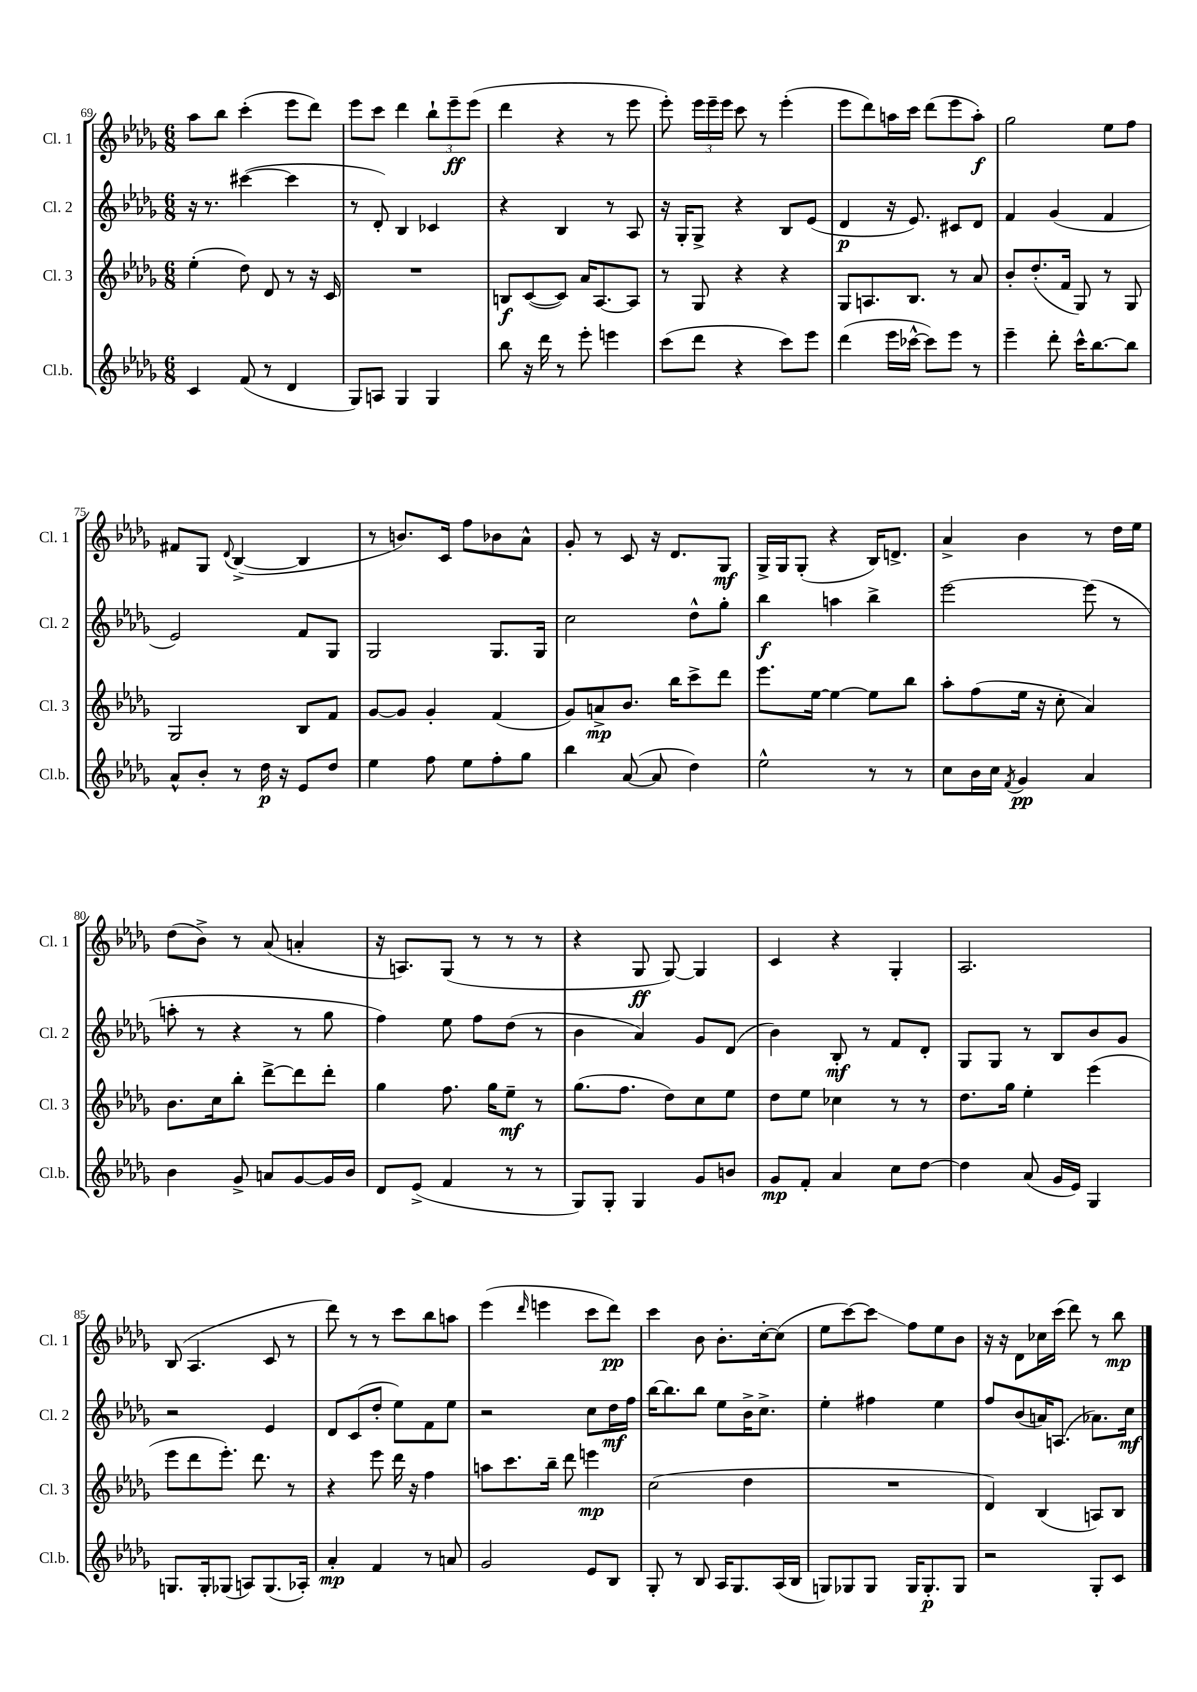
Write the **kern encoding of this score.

**kern	**kern	**kern	**kern
*staff4	*staff3	*staff2	*staff1
*clefG2	*clefG2	*clefG2	*clefG2
*k[b-e-a-d-g-]	*k[b-e-a-d-g-]	*k[b-e-a-d-g-]	*k[b-e-a-d-g-]
*M6/8	*M6/8	*M6/8	*M6/8
4c	(4ee-'	16r	8aa-
.	.	8.r	.
.	.	.	8bb-
(8f	8dd-)	([4ccc#	(4ccc'
8r	8d-	.	.
4d-	8r	4ccc#]	8eee-
.	16r	.	8ddd-)
.	16c	.	.
=	=	=	=
8G-)	2.r	8r	8eee-
8A	.	8d-')	8ccc
4G-	.	4B-	4ddd-
4G-	.	4c-	12bb-`
.	.	.	12eee-~
.	.	.	(12eee-
=	=	=	=
8bb-	8B	4r	4ddd-
16r	([8c	.	.
16ddd-	.	.	.
8r	8c])	4B-	4r
8eee-'	16a-	.	.
.	[8.A-	.	.
4eee	.	8r	8r
.	8A-]	8A-	8eee-
=	=	=	=
(8ccc	8r	16r	8eee-')
.	.	16G-'	.
8ddd-	8G-	8G-^	24eee-
.	.	.	24eee-~
.	.	.	24eee-
4r	4r	4r	8ccc
.	.	.	8r
8ccc)	4r	8B-	(4eee-'
8eee-	.	(8e-	.
=	=	=	=
(4ddd-	8G-	4d-	8eee-
.	8.A	.	8ddd-)
16eee-	.	16r	16aa
[16ccc-^^	8.B-	8.e-)	16ccc
8ccc-])	.	.	(8ddd-
8eee-	8r	8c#	8eee-
8r	8a-	8d-	8aa')
=	=	=	=
4eee-~	8b-'	4f	2gg-
.	(8.dd-'	.	.
8ddd-'	.	(4g-	.
.	16f	.	.
16ccc^^	8G-)	.	.
[8.bb-	.	.	.
.	8r	4f	8ee-
8bb-]	8G-	.	8ff
=	=	=	=
8a-^^	2G-	2e-)	8f#
8b-'	.	.	8G-
.	.	.	8qqd-
8r	.	.	([4B-^
16dd-	.	.	.
16r	.	.	.
8e-	8B-	8f	4B-]
8dd-	8f	8G-	.
=	=	=	=
4ee-	[8g-	2G-	8r
.	8g-]	.	8.b)
8ff	4g-'	.	.
.	.	.	16c
8ee-	.	.	8ff
8ff'	(4f	8.G-	8b-
8gg-	.	.	8a-^^
.	.	16G-	.
=	=	=	=
4bb-	8g-)	2cc	8g-'
.	8a^	.	8r
([8a-	8.b-	.	8c
8a-]	.	.	16r
.	16bb-	.	8.d-
4dd-)	8ccc^	8dd-^^	.
.	8ddd-	8gg-'	8G-
=	=	=	=
2ee-^^	8.eee-	4bb-	16G-^
.	.	.	16G-
.	.	.	(8G-'
.	[16ee-	.	.
.	4ee-_	4aa	4r
8r	8ee-]	4bb-^	16B-)
.	.	.	8.d^
8r	8bb-	.	.
=	=	=	=
8cc	8aa-'	[2eee-	4a-^
16b-	(8ff	.	.
16cc	.	.	.
8qf	.	.	.
4g-	16ee-	.	4b-
.	16r	.	.
.	8cc'	.	.
4a-	4a-)	(8eee-]	8r
.	.	8r	16dd-
.	.	.	16ee-
=	=	=	=
4b-	8.b-	8aa'	(8dd-
.	.	8r	8b-^)
.	16cc	.	.
8g-^	8bb-'	4r	8r
8a	[8ddd-^	.	(8a-
[8g-	8ddd-]	8r	4a'
16g-]	8ddd-'	8gg-	.
16b-	.	.	.
=	=	=	=
8d-	4gg-	4ff)	16r
.	.	.	8.A)
(8e-^	.	.	.
4f	8.ff	8ee-	(8G-
.	.	8ff	8r
.	16gg-	.	.
8r	8ee-~	(8dd-	8r
8r	8r	8r	8r
=	=	=	=
8G-)	(8.gg-	4b-	4r
8G-'	.	.	.
.	8.ff	.	.
4G-	.	4a-)	8G-
.	8dd-)	.	[8G-)
8g-	8cc	8g-	4G-]
8b	8ee-	(8d-	.
=	=	=	=
8g-	8dd-	4b-)	4c
8f'	8ee-	.	.
4a-	4cc-	8B-'	4r
.	.	8r	.
8cc	8r	8f	4G-'
[8dd-	8r	8d-'	.
=	=	=	=
4dd-]	8.dd-	8G-	2.A-
.	.	8G-	.
.	16gg-	.	.
(8a-	4ee-'	8r	.
16g-	.	8B-	.
16e-)	.	.	.
4G-	(4eee-	8b-	.
.	.	8g-	.
=	=	=	=
8.G	8eee-	2r	(8B-
.	8ddd-	.	4.A-
16G'	.	.	.
(8G-	8.eee-')	.	.
8A)	.	.	.
.	8.ddd-	.	.
(8.G-	.	4e-	8c
.	8r	.	8r
16A-')	.	.	.
=	=	=	=
4a-'	4r	8d-	8ddd-)
.	.	(8c	8r
4f	8eee-	8dd-'	8r
.	16ddd-	8ee-)	8ccc
.	16r	.	.
8r	4ff	8f	8bb-
8a	.	8ee-	8aa
=	=	=	=
2g-	8aa	2r	(4eee-
.	8.ccc	.	.
.	.	.	16qqddd-
.	.	.	4eee
.	16bb-~	.	.
.	8ddd-	.	.
8e-	4eee	8cc	8ccc
8B-	.	16dd-	8ddd-)
.	.	16ff	.
=	=	=	=
8G-'	(2cc	[16bb-	4ccc
.	.	8.bb-]	.
8r	.	.	.
8B-	.	8bb-	8b-
16A-	.	8ee-	8.b-'
8.G-	.	.	.
.	4dd-	16b-^	.
.	.	8.cc^	[16cc'
(16A-	.	.	(8cc]
16B-	.	.	.
=	=	=	=
8G)	2.r	4ee-'	8ee-
8G-	.	.	[8ccc)
8G-	.	4ff#	8ccc]
16G-	.	.	8ff
8.G-'	.	.	.
.	.	4ee-	8ee-
8G-	.	.	8b-
=	=	=	=
2r	4d-)	8ff	16r
.	.	.	16r
.	.	(8b-	8d-
.	(4B-	16a)	16cc-
.	.	(8.A	(16ccc
.	.	.	8ddd-)
8G-'	8A)	8.a-)	8r
8c	8B-	.	8bb-
.	.	16cc	.
==	==	==	==
*-	*-	*-	*-
